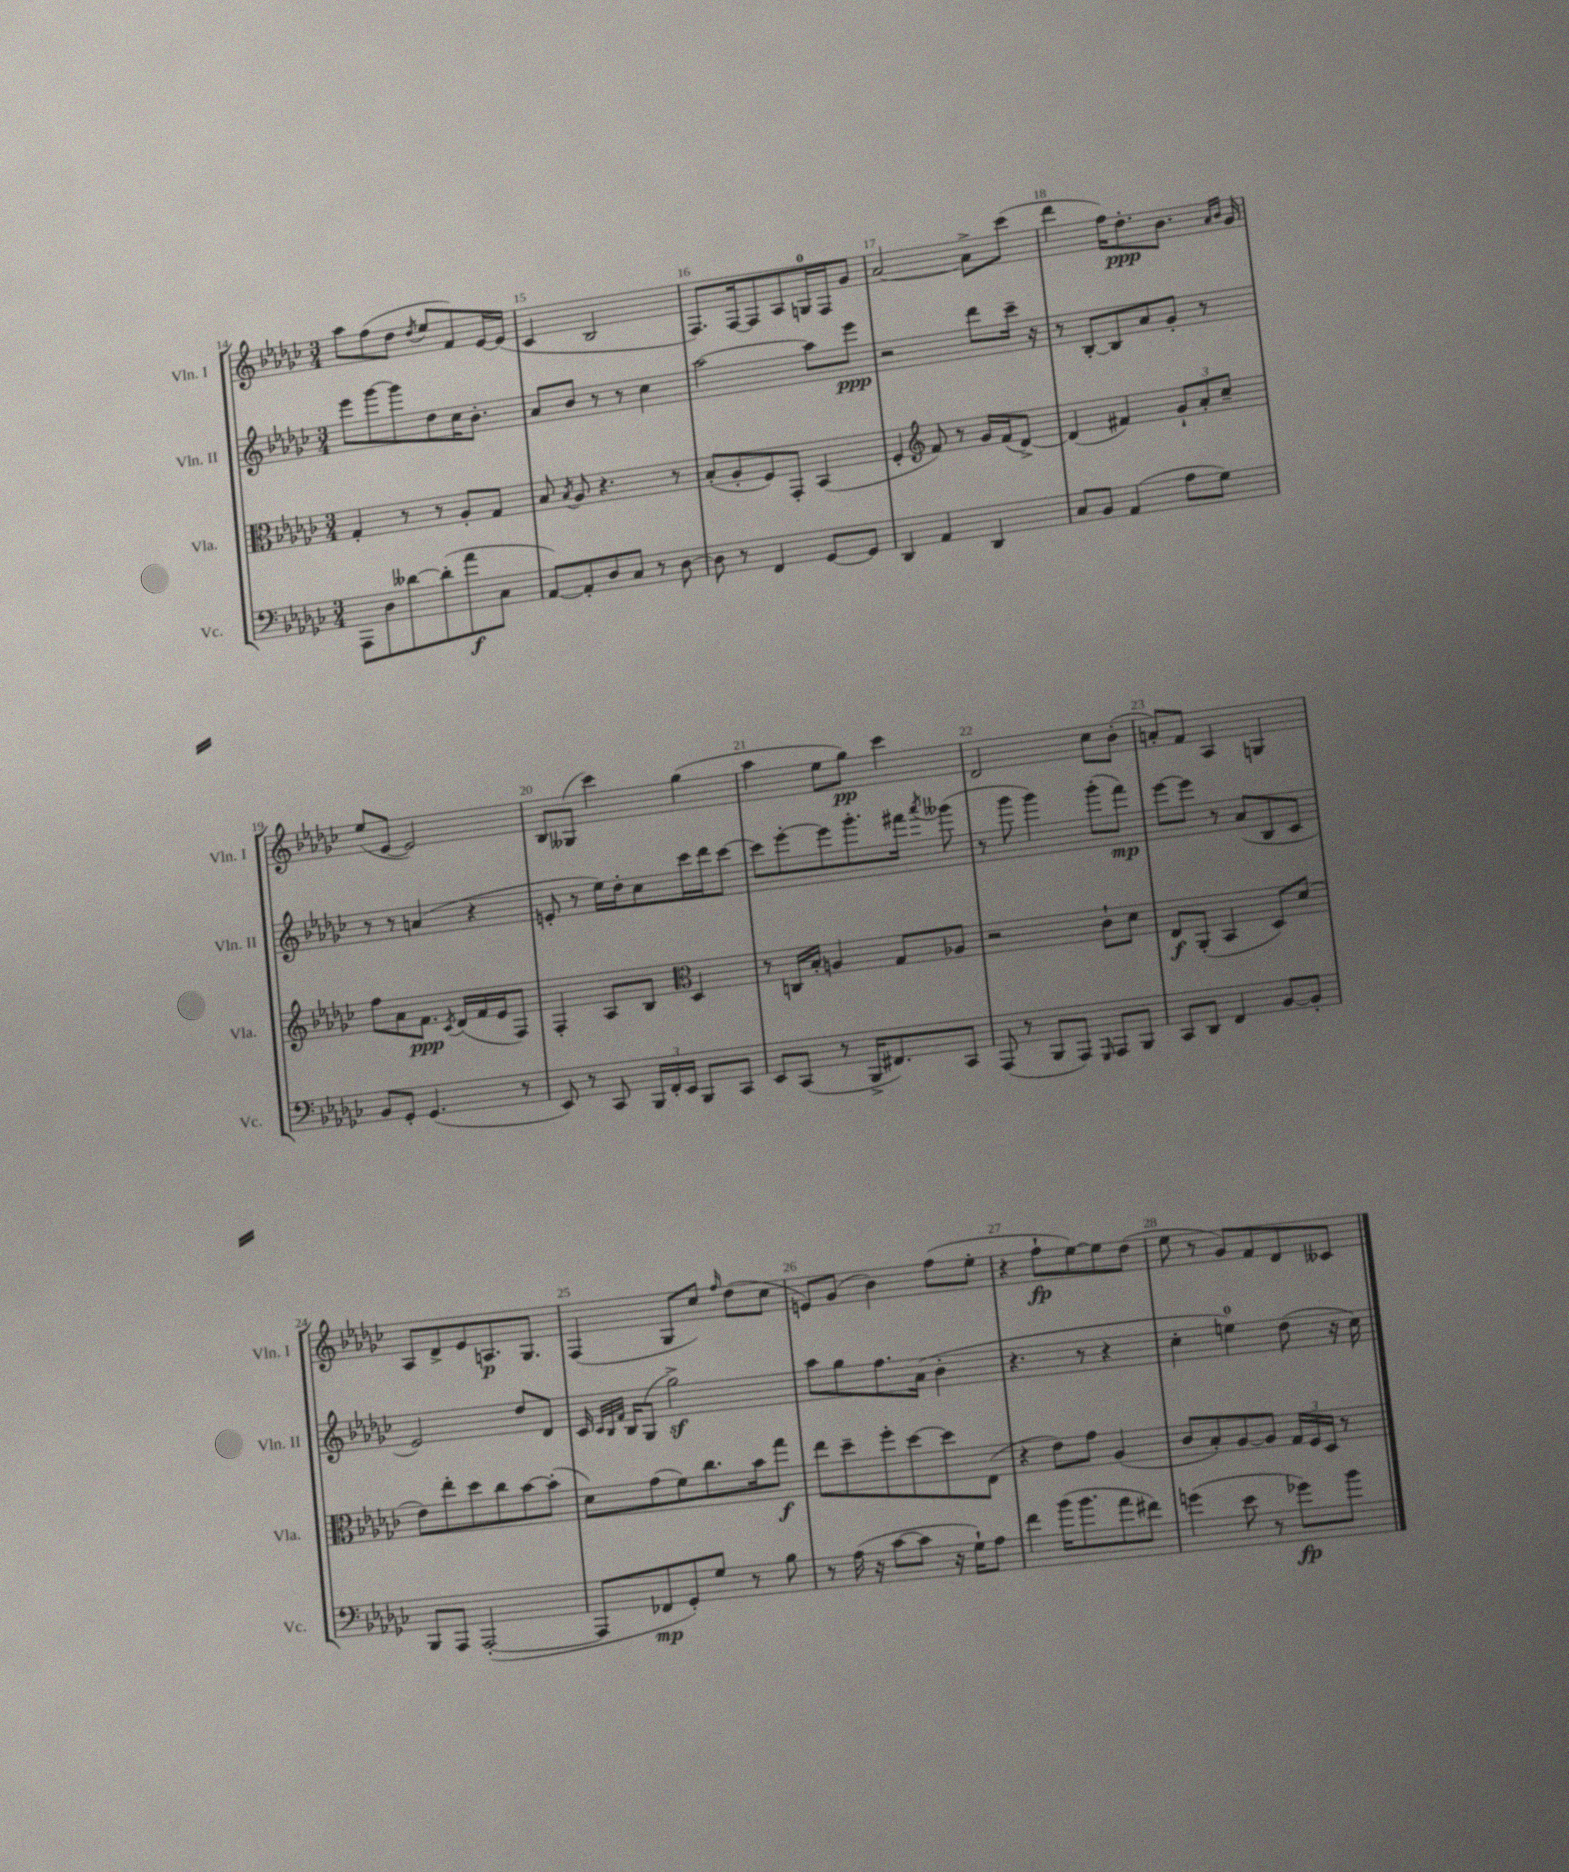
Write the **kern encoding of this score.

**kern	**dynam	**kern	**dynam	**kern	**dynam	**kern	**dynam
*part4	*part4	*part3	*part3	*part2	*part2	*part1	*part1
*staff4	*staff4	*staff3	*staff3	*staff2	*staff2	*staff1	*staff1
*I"Vc.	*	*I"Vla.	*	*I"Vln. II	*	*I"Vln. I	*
*I'Vc.	*	*I'Vla.	*	*I'Vln. II	*	*I'Vln. I	*
*clefF4	*	*clefC3	*	*clefG2	*	*clefG2	*
*k[b-e-a-d-g-c-]	*	*k[b-e-a-d-g-c-]	*	*k[b-e-a-d-g-c-]	*	*k[b-e-a-d-g-c-]	*
*M3/4	*	*M3/4	*	*M3/4	*	*M3/4	*
=14	=14	=14	=14	=14	=14	=14	=14
8AAA-\L	.	4G-'/	.	8eee-\L	.	8aa-\L	.
8D-\	.	.	.	[8ggg-\	.	(8ff\	.
[8d--X\	.	8r	.	8ggg-\]	.	8dd-\J	.
.	.	.	.	.	.	8qdd-/	.
(8d--'\]	.	8r	.	8dd-\	.	8ee-/L	.
8a-\	f	8A-'/L	.	16cc-\K	.	8f/)	.
.	.	.	.	8.b-'\J	.	.	.
8C-\J	.	8G-/J	.	.	.	[16e-/L	.
.	.	.	.	.	.	(16e-/JJ]	.
=15	=15	=15	=15	=15	=15	=15	=15
[8AA-/L)	.	8B-/	.	8a-/L	.	4c-/	.
.	.	8qB-/	.	.	.	.	.
8AA-'/]	.	8A-/	.	8b-/J	.	.	.
8D-/	.	4.r	.	8r	.	2B-/	.
8C-/J	.	.	.	8r	.	.	.
8r	.	.	.	4cc-\	.	.	.
[8D-\	.	8r	.	.	.	.	.
=16	=16	=16	=16	=16	=16	=16	=16
8D-\]	.	(8B-'/L	.	[2aa-\	.	8.F/L)	.
8r	.	8A-'/	.	.	.	.	.
.	.	.	.	.	.	[16F/k	.
4FF/	.	8F/)	.	.	.	8F/]	.
.	.	8GG-'/J	.	.	.	8A-/	.
[8GG-/L	.	(4BB-/	.	8aa-\L]	.	16Gn/L	.
.	.	.	.	.	.	16F/J	.
8GG-/J]	.	.	.	8eee-\J	ppp	8g-/J	.
=17	=17	=17	=17	=17	=17	=17	=17
4DD-/	.	4F'/	.	2r	.	[2a-/	.
*	*	*clefG2	*	*	*	*	*
4AA-/	.	8f/)	.	.	.	.	.
.	.	8r	.	.	.	.	.
4DD-/	.	16g-/LL	.	8ddd-\L	.	8a-^\L]	.
.	.	(16f/J	.	.	.	.	.
.	.	[8d-^/J)	.	16ccc-~\Jk	.	(8ccc-\J	.
.	.	.	.	16r	.	.	.
=18	=18	=18	=18	=18	=18	=18	=18
8C-/L	.	(4d-/]	.	8r	.	4ddd-\	.
8BB-/J	.	.	.	[8B-'/L	.	.	.
(4AA-/	.	4f#X/)	.	8B-/]	.	16ff\KL)	.
.	.	.	.	.	.	8.dd-'\	ppp
.	.	.	.	8a-/	.	.	.
8A-\L	.	12g-`/L	.	8g-'/J	.	8.b-\J	.
.	.	12a-'/	.	.	.	.	.
8G-\J)	.	.	.	8r	.	.	.
.	.	12cc-~/J	.	.	.	.	.
.	.	.	.	.	.	16qqa-/LL	.
.	.	.	.	.	.	16qqb-/JJ	.
.	.	.	.	.	.	16g-/	.
!!LO:LB:g=z
=19	=19	=19	=19	=19	=19	=19	=19
8BB-/L	.	8ff\L	.	8r	.	(8ee-/L	.
8GG-'/J	.	8a-\	.	8r	.	[8e-/J	.
(4.GG-/	.	8.f\J	ppp	(4an/	.	2e-/])	.
.	.	8qc-/	.	.	.	.	.
.	.	(16d-/LL	.	.	.	.	.
.	.	16f/	.	4r	.	.	.
.	.	16e-/J	.	.	.	.	.
8r	.	8F/J)	.	.	.	.	.
=20	=20	=20	=20	=20	=20	=20	=20
8EE-/)	.	4F'/	.	8en'/	.	8B-/L	.
8r	.	.	.	8r	.	(8G--X/J	.
8CC-/	.	8A-/L	.	16ee-\LL)	.	4ccc-\)	.
.	.	.	.	16dd-'\J	.	.	.
24BBB-/LL	.	8B-/J	.	8cc-\	.	.	.
24FF'/	.	.	.	.	.	.	.
24EE-/JJ	.	.	.	.	.	.	.
*	*	*clefC3	*	*	*	*	*
8BBB-/L	.	4D-/	.	16ccc-\L	.	(4gg-\	.
.	.	.	.	16ddd-\J	.	.	.
8CC-/J	.	.	.	[8ccc-\J	.	.	.
=21	=21	=21	=21	=21	=21	=21	=21
8EE-/L	.	8r	.	8ccc-\L]	.	4aa-\	.
(8CC-/J	.	16Cn/LL	.	[8eee-'\	.	.	.
.	.	16B-'/JJ	.	.	.	.	.
8r	.	4An/	.	8eee-\]	.	8ee-\L	.
16BBB-^/KL	.	.	.	8.ggg-'\	.	8gg-\J)	pp
8.FF#X/)	.	.	.	.	.	.	.
.	.	8G-/L	.	.	.	4ccc-\	.
.	.	.	.	16fff#X\Jk	.	.	.
.	.	.	.	8qaaa-/	.	.	.
8CC-/J	.	8A-X/J	.	(8ggg--X\	.	.	.
=22	=22	=22	=22	=22	=22	=22	=22
(8AAA-/	.	2r	.	8r	.	2d-/	.
8r	.	.	.	8ggg-\	.	.	.
8BBB-/L	.	.	.	4ggg-\)	.	.	.
8AAA-/J)	.	.	.	.	.	.	.
16qqGGG-/	.	.	.	.	.	.	.
8AAA-/L	.	8c-`\L	.	(8ggg-'\L	.	8cc-\L	.
8BBB-/J	.	8d-\J	.	8fff\J)	mp	(8b-'\J	.
=23	=23	=23	=23	=23	=23	=23	=23
8CC-/L	.	8E-/L	f	[8eee-\L	.	8an'/L)	.
8DD-/J	.	(8AA-'/J	.	8eee-\J]	.	8f/J	.
4FF/	.	4BB-/	.	8r	.	4A-/	.
.	.	.	.	(8a-/L	.	.	.
[8BB-/L	.	8D-/L)	.	8B-/	.	4Gn/	.
8BB-'/J]	.	(8d-/J	.	8c-/J	.	.	.
!!LO:LB:g=z
=24	=24	=24	=24	=24	=24	=24	=24
8BBB-/L	.	8e-\L)	.	2e-/)	.	8A-/L	.
8AAA-/J	.	8ee-'\	.	.	.	8d-^/	.
([2AAA-'/	.	8dd-\	.	.	.	8e-/	.
.	.	8cc-\	.	.	.	8.An/	p
.	.	[8b-\	.	8dd-/L	.	.	.
.	.	.	.	.	.	8.G-/J	.
.	.	(8b-'\J]	.	8d-/J	.	.	.
=25	=25	=25	=25	=25	=25	=25	=25
8AAA-/L]	.	8d-\L)	.	16c-/	.	(4F/	.
.	.	.	.	32qqc-/LLL	.	.	.
.	.	.	.	32qqB-/	.	.	.
.	.	.	.	32qqf/JJJ	.	.	.
.	.	.	.	16B-/KL	.	.	.
8FF-X/	mp	(8g-\	.	(8G-/J	.	.	.
8GG-'/)	.	8f\)	.	2gg-z^\)	.	8G-/L	.
8G-/J	.	8.cc-\	.	.	.	8cc-/J)	.
.	.	.	.	.	.	16qqff/	.
8r	.	.	.	.	.	(8dd-\L	.
.	.	16b-\k	.	.	.	.	.
8B-\	.	8gg-\J	f	.	.	8cc-\J	.
=26	=26	=26	=26	=26	=26	=26	=26
8r	.	8ee-\L	.	8aa-\L	.	8en/L)	.
(16A-\	.	8dd-~\	.	8gg-\	.	(8g-/J	.
16r	.	.	.	.	.	.	.
[8c-\L	.	8ff'\	.	8.ff\	.	4b-\)	.
8c-\J]	.	[8dd-\	.	.	.	.	.
.	.	.	.	(16a-\Jk	.	.	.
16r	.	8dd-\]	.	4b-'\	.	(8ff\L	.
16G-`\KL)	.	.	.	.	.	.	.
8A-\J	.	(8E-\J	.	.	.	8ee-'\J	.
=27	=27	=27	=27	=27	=27	=27	=27
4f\	.	4r	.	4.r	.	4r	.
(16b-\KL	.	8e-\L)	.	.	.	8ff`\L	fp
8.b-\	.	.	.	.	.	.	.
.	.	8g-\J	.	8r	.	[8ee-\)	.
8a-\	.	(4A-/	.	4r	.	8ee-\]	.
8f#X\J)	.	.	.	.	.	(8dd-\J	.
=28	=28	=28	=28	=28	=28	=28	=28
(4gn\	.	8c-/L	.	4cc-'\	.	8ee-\	.
.	.	8B-'/)	.	.	.	8r	.
8e-\	.	[8A-/	.	4een\)	.	8g-/L)	.
8r	.	8A-/J]	.	.	.	8f/	.
8g-X\L)	fp	24G-/LL	.	(8dd-\	.	8d-/	.
.	.	24F/	.	.	.	.	.
.	.	24D-/JJ	.	.	.	.	.
8b-\J	.	8r	.	16r	.	8c--X/J	.
.	.	.	.	16cc-\)	.	.	.
==	==	==	==	==	==	==	==
*-	*-	*-	*-	*-	*-	*-	*-
